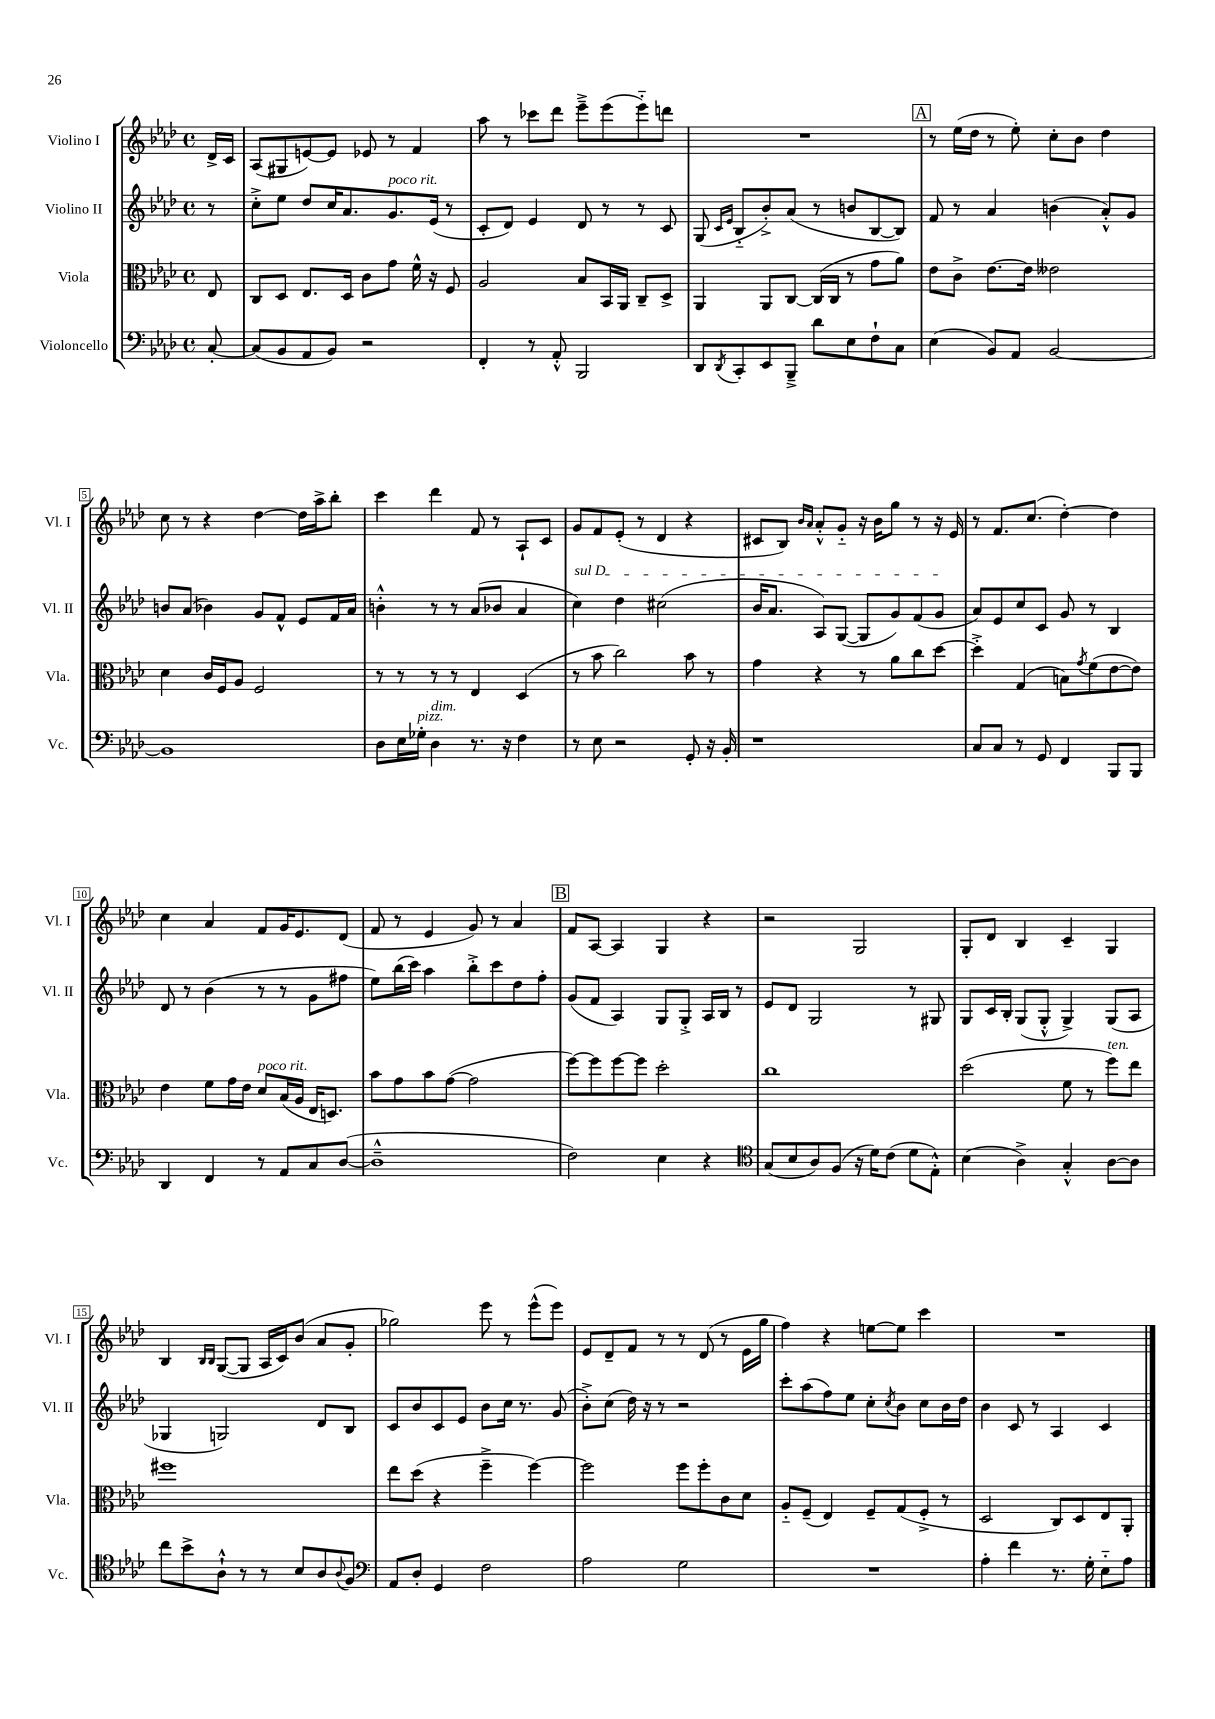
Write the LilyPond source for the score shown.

<<
\new StaffGroup <<
\new Staff = "s0" \with { instrumentName = "Violino I" shortInstrumentName = "Vl. I" } {
    \clef treble \key aes \major \defaultTimeSignature \time 4/4 \partial 8
    des'16-> c'16 |
    aes8( gis8 e'8~) e'8 ees'8 r8 f'4 |
    aes''8 r8 ces'''8 des'''8 ees'''8---> ees'''8( ees'''8-_) d'''8 |
    R1 |
    \mark \markup { \box "A" } r8 ees''16( des''16 r8 ees''8-.) c''8-. bes'8 des''4 |
    c''8 r8 r4 des''4~ des''16 aes''16-> bes''8-. |
    c'''4 des'''4 f'8 r8 aes8-! c'8 |
    g'8 f'8 ees'8-.( r8 des'4 r4 |
    cis'8 bes8) \grace { bes'16 aes'16 } aes'8-.-^ g'8-_ r16 bes'16 g''8 r8 r16 ees'16 |
    r8 f'8. c''8.( des''4~-.) des''4 |
    c''4 aes'4 f'8 g'16 ees'8. des'8( |
    f'8 r8 ees'4 g'8) r8 aes'4 |
    \mark \markup { \box "B" } f'8 aes8~ aes4 g4 r4 |
    r2 g2 |
    g8-. des'8 bes4 c'4-- g4 |
    bes4 \grace { bes16 bes16 } g8~( g8 aes16 c'16) bes'8( aes'8 g'8-. |
    ges''2) ees'''8 r8 ees'''8-^( ees'''8) |
    ees'8 des'8-- f'8 r8 r8 des'8( r8 ees'16 g''16 |
    f''4) r4 e''8~ e''8 c'''4 |
    R1 \bar "|." |
}
\new Staff = "s1" \with { instrumentName = "Violino II" shortInstrumentName = "Vl. II" } {
    \clef treble \key aes \major \defaultTimeSignature \time 4/4 \partial 8
    r8 |
    c''8-.-> ees''8 des''8 c''16 aes'8. g'8.^\markup { \italic "poco rit." } ees'16( r8 |
    c'8-. des'8) ees'4 des'8 r8 r8 c'8 |
    g8( \grace { c'16 ees'16 } bes8-_ bes'8-.->) aes'8( r8 b'8 bes8~ bes8) |
    \mark \markup { \box "A" } f'8 r8 aes'4 b'4( aes'8-.-^) g'8 |
    b'8 aes'8( bes'4) g'8 f'8-^ ees'8 f'16 aes'16 |
    b'4-.-^ r8 r8 aes'8( bes'8 aes'4 |
    \once \override TextSpanner.bound-details.left.text = \markup { \italic "sul D" } c''4\startTextSpan) des''4 cis''2( |
    bes'16 aes'8. aes8) g8~( g8 g'8) f'8( g'8\stopTextSpan |
    aes'8) ees'8 c''8 c'8 g'8 r8 bes4 |
    des'8 r8 bes'4( r8 r8 g'8 fis''8 |
    ees''8) bes''16( c'''16) aes''4 bes''8-.-> c'''8 des''8 f''8-. |
    \mark \markup { \box "B" } g'8( f'8 aes4) g8 g8-.-> aes16 bes16 r8 |
    ees'8 des'8 g2 r8 gis8 |
    g8 c'16 bes16-. g8( g8-.-^ g4->) g8( aes8 |
    ges4 g2) des'8 bes8 |
    c'8 bes'8 c'8 ees'8 bes'8 c''16 r8. g'8( |
    bes'8-.->) c''8( des''16) r16 r8 r2 |
    c'''8-. aes''8( f''8) ees''8 c''8-. \acciaccatura { c''8 } bes'8 c''8 bes'16 des''16 |
    bes'4 c'8 r8 aes4 c'4 \bar "|." |
}
\new Staff = "s2" \with { instrumentName = "Viola" shortInstrumentName = "Vla." } {
    \clef alto \key aes \major \defaultTimeSignature \time 4/4 \partial 8
    ees8 |
    c8 des8 ees8. des16 c'8 g'8 f'16-^ r16 f8 |
    aes2 bes8 bes,16 aes,16 c8-- des8-> |
    aes,4 aes,8 c8~ c16( c16 r8 g'8 aes'8) |
    \mark \markup { \box "A" } ees'8 c'8-> ees'8.~ ees'16 eeses'2 |
    des'4 c'16 f16 aes8 f2 |
    r8 r8 r8 r8 ees4 des4( |
    r8 bes'8 c''2) bes'8 r8 |
    g'4 r4 r8 aes'8 c''8 des''8~ |
    des''4-.-> g4( b8) \acciaccatura { g'8 } f'8( ees'8~ ees'8) |
    ees'4 f'8 g'16 ees'16 des'8^\markup { \italic "poco rit." } bes16( aes16 ees16 d8.) |
    bes'8 g'8 bes'8 g'8~( g'2 |
    \mark \markup { \box "B" } f''8~) f''8 f''8~ f''8 des''2-. |
    c''1 |
    des''2( f'8 r8 f''8^\markup { \italic "ten." }) ees''8 |
    fis''1 |
    ees''8 des''8( r4 f''4---> f''4~) |
    f''2 f''8 f''8-. c'8 des'8 |
    aes8-_ f8--( ees4) f8-- g8( f8-.-> r8 |
    des2 c8) des8 ees8 aes,8-. \bar "|." |
}
\new Staff = "s3" \with { instrumentName = "Violoncello" shortInstrumentName = "Vc." } {
    \clef bass \key aes \major \defaultTimeSignature \time 4/4 \partial 8
    c8~-. |
    c8( bes,8 aes,8 bes,8) r2 |
    f,4-. r8 aes,8-.-^ bes,,2 |
    des,8 \acciaccatura { des,8 } c,8-. ees,8 bes,,8---> des'8 ees8 f8-! c8 |
    \mark \markup { \box "A" } ees4( bes,8) aes,8 bes,2~ |
    bes,1 |
    des8 ees16 ges16-.^\markup { \italic "pizz." } des4^\markup { \italic "dim." } r8. r16 f4 |
    r8 ees8 r2 g,8-. r16 bes,16-. |
    r1 |
    c8 c8 r8 g,8 f,4 bes,,8 bes,,8 |
    des,4 f,4 r8 aes,8 c8 des8~( |
    des1---^ |
    \mark \markup { \box "B" } f2) ees4 r4 |
    \clef tenor g8( bes8 aes8) f8( r16 des'16) c'8( des'8 ees8-.-^) |
    bes4( aes4->) g4-.-^ aes8~ aes8 |
    c''8 bes'8-> aes8-!-^ r8 r8 bes8 aes8 \appoggiatura { aes8 } f8 |
    \clef bass aes,8 des8-. g,4 f2 |
    aes2 g2 |
    R1 |
    aes4-. f'4 r8. g16-. ees8-_ aes8 \bar "|." |
}
>>
>>
\layout { \context { \Score \override BarNumber.stencil = #(make-stencil-boxer 0.1 0.3 ly:text-interface::print) } }
